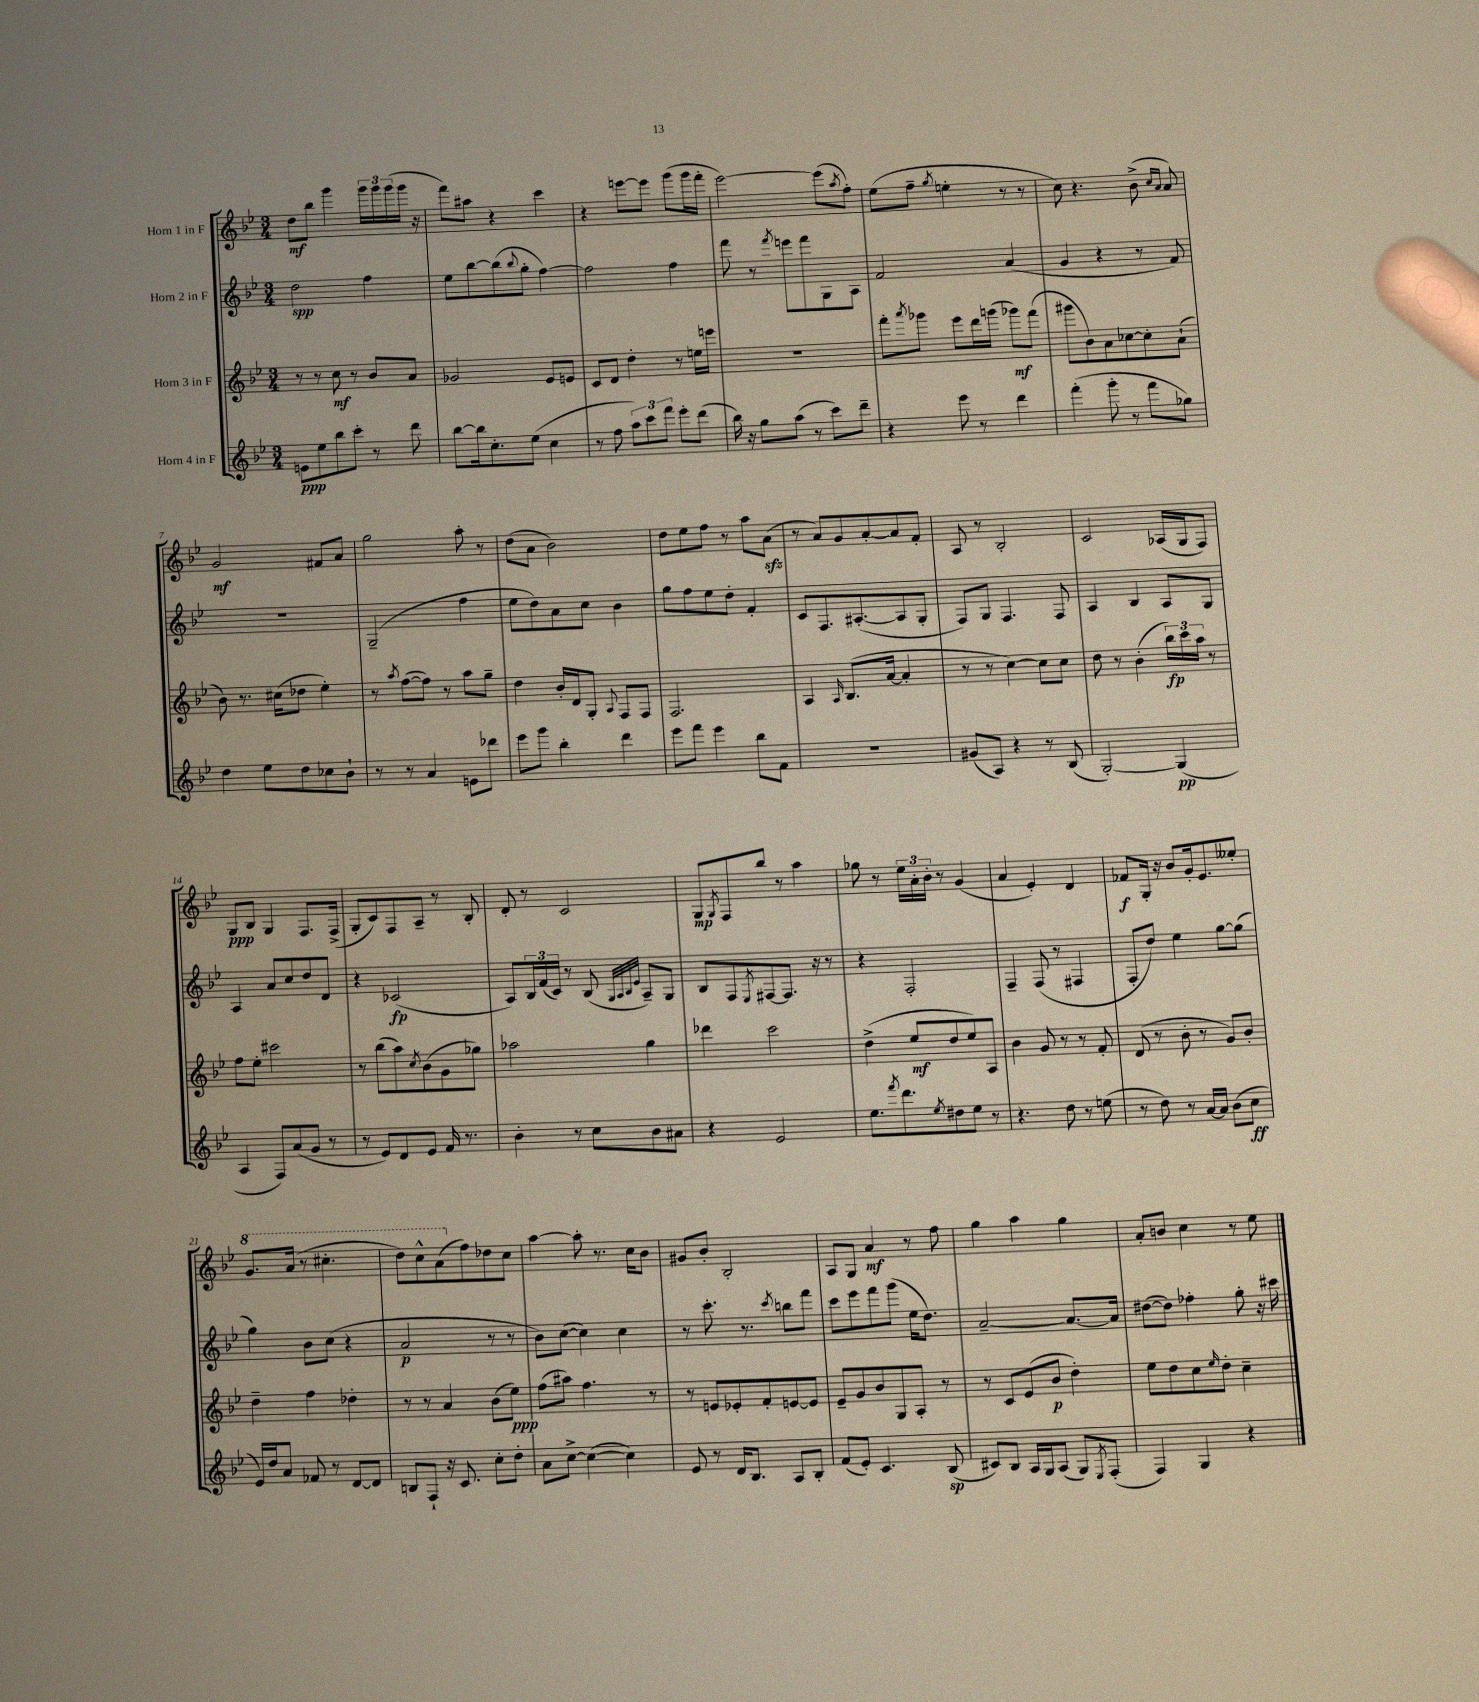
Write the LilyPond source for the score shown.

<<
\new StaffGroup <<
\new Staff = "s0" \with { instrumentName = "Horn 1 in F" } {
    \clef treble \key bes \major \numericTimeSignature \time 3/4
    d''8\mf bes''8 g'''4 \tuplet 3/2 { g'''16 g'''16 g'''16( } g'''16 r16 |
    f'''8) ais''8 r4 c'''4 |
    r4 e'''8~ e'''8 g'''8( g'''16 f'''16-. |
    ees'''2~) ees'''8( \acciaccatura { a''8 } f''8-.) |
    ees''8( f''8-- \acciaccatura { g''8 } e''4-. r8 r8 |
    c''8) r4. bes'8->( \grace { c''16 a'16 } a'8) |
    g'2\mf fis'8 a'8 |
    g''2 a''8-. r8 |
    d''8( a'8 bes'2) |
    d''8 ees''8 f''8 r8 a''8 a'8\sfz( |
    r8 a'8) g'8 a'8~-. a'8 f'8-. |
    a8 r8 bes2-. |
    c'2 aes16( g16 f8) |
    g8\ppp bes8 g4 f8. f16->( |
    g8-. c'8) f8 a8-- r8 bes8-. |
    d'8-. r8 c'2 |
    g8\mp \acciaccatura { g8 } f8 bes''8 r8 a''4 |
    ges''8 r8 \tuplet 3/2 { ees''16 a'16-. bes'16-. } r8 g'4( |
    a'4 ees'4-.) d'4 |
    fes'8\f g16-. r16 bes'8 g'16-. ees'8. eeses''8-. |
    \ottava #1 g''8. a''16( r8 cis'''4.-. |
    d'''8) c'''8-^ a''8( \ottava #0 f''8) des''8 c''8 |
    a''4~ a''8-. r8. c''16 bes'8 |
    gis'8 bes'8-. bes2-. |
    a8 g8 a'4\mf r8 f''8 |
    g''4 a''4 g''4 |
    a'8-. b'8 c''4 r8 ees''8 \bar "|." |
}
\new Staff = "s1" \with { instrumentName = "Horn 2 in F" } {
    \clef treble \key bes \major \numericTimeSignature \time 3/4
    d''2\spp f''4 |
    ees''8 bes''8~ bes''8( \appoggiatura { bes''8 } g''8-. f''4~) |
    f''2 f''4 |
    f'''8 r8 \acciaccatura { f'''8 } e'''8 f'''8 g8 a8 |
    f'2 a'4( |
    g'4 r4 r8 f'8) |
    R2. |
    g2--( f''4 |
    ees''8 d''8) a'8 c''8 bes'4 |
    g''8 f''8 ees''8 d''8-. f'4-. |
    c'8 f8. ais8.~-.( ais8 g8-. |
    f8) g8 f4. f8 |
    a4 bes4 a8 g8 |
    a4 a'8 c''8 d''8 d'8 |
    r4 ces'2\fp( |
    a8) \tuplet 3/2 { bes16 f'16( c'16) } r8 bes8( \grace { g32 a32 bes32 ees'32 } a8--) g8 |
    bes8 f8 \acciaccatura { ees8 } fis8~ fis8. r16 r8 |
    r4 f2-. |
    f4-- f8( r8 fis4 |
    f8-. d''8) ees''4 g''8~ g''8( |
    g''4) bes'8 c''8( r4 |
    a'2\p r8 r8 |
    bes'8) c''8~( c''4) c''4 |
    r8 c'''8.-. r8. \acciaccatura { c'''8 } b''8 f'''8 |
    c'''8 ees'''8 f'''8 g'''8( ees''16 d''8.) |
    a'2~-- a'8.~ a'16 |
    dis''8~( dis''8) fes''4-. g''8-. r16 cis'''16 \bar "|." |
}
\new Staff = "s2" \with { instrumentName = "Horn 3 in F" } {
    \clef treble \key bes \major \numericTimeSignature \time 3/4
    r8 r8 c''8\mf r8 bes'8 a'8 |
    ges'2 ees'8 e'8 |
    c'8 d'8 d''4-. r8 e''16 e'''16 |
    R2. |
    f'''8-. \acciaccatura { a'''8 } ges'''8 ees'''8 d'''16 g'''16( ges'''8\mf) f'''8( |
    gis'''8 bes'8) a'8 ces''8~ ces''8-. a'8-!( |
    bes'8) r8. cis''16( des''8 ees''4-.) |
    r8 \acciaccatura { a''8 } f''8~( f''8) r8 a''8 g''8-- |
    d''4 bes'16-. d'16 g8-. \appoggiatura { a8 } f8 f8 |
    f2. |
    a4 \grace { a16 } bes8.( a'16~ a'4-. |
    r8 r8 c''4~) c''8 c''8 |
    d''8 r8 bes'4-.( \tuplet 3/2 { bes''16\fp) c'''16 a''16 } r8 |
    f''8 ees''8-. cis'''2 |
    r8 bes''8( a''8) \acciaccatura { c''8 } bes'8( g'8 ges''8) |
    aes''2 g''4 |
    des'''4 c'''2 |
    d''4->( ees''8\mf d''8 ees''8) a8 |
    bes'4 g'8 r8 r8 f'8-. |
    d'8( r8 bes'8-. r8 g'8) bes'8-. |
    d''4-- f''4 des''4-. |
    r8 r8 a'4 bes'8( ees''8\ppp) |
    f''8( ais''8) f''4. r8 |
    r8 e'8 ees'8-. f'8-. e'8~ e'8 |
    ees'8-- g'8 bes'8 g8 a8-. r8 |
    r8 c'8 ees'8( bes'8\p d''4-.) |
    ees''8 d''8 c''8 \grace { ees''16 } d''8-. c''4-- \bar "|." |
}
\new Staff = "s3" \with { instrumentName = "Horn 4 in F" } {
    \clef treble \key bes \major \numericTimeSignature \time 3/4
    e'8\ppp ees''8 bes''8 c'''8-. r8 d'''8 |
    bes''8~ bes''16 c''8.-. ees''8( c''4 |
    r8 f''8 \tuplet 3/2 { a''8) c'''8 f'''8 } ees'''8-. d'''8( |
    bes''16) r16 g''8 a''8( r8 c'''8) d'''8-- |
    r4 ees'''8 r8 d'''4 |
    f'''4-.( g'''8-. r8 f'''8 ges''8) |
    d''4 ees''8 d''8 ces''8 bes'8-! |
    r8 r8 a'4 e'8 des'''8 |
    ees'''8 g'''8 bes''4-. d'''4 |
    ees'''8 f'''8 ees'''4 bes''8 f'8 |
    R2. |
    gis'8( a8) r4 r8 bes8( |
    g2~-.) g4\pp( |
    a4 f8) a'8( g'8 r8 |
    r8 ees'8) d'8 ees'8 f'16 r8. |
    bes'4-. r8 c''8 bes'8 ais'8 |
    r4 ees'2 |
    ees''8. \acciaccatura { f'''8 } d'''8. \acciaccatura { ees''8 } dis''8 ees''8 r8 |
    r4. d''8 r8 e''8( |
    r8 d''8) r8 a'16~ a'16 bes'8( c''8\ff |
    ees'16) d''16 a'8 fes'8 r8 d'8~ d'8 |
    b8 f8-! r16 c'8. c''8-. d''8-. |
    a'8 c''8~-> c''4~( c''4) |
    ees'8 r8 d'16 bes8. a8 bes8-. |
    f'8( ees'8-.) c'4. bes8\sp( |
    cis'8) bes8 a16 g16 a8( g8) \acciaccatura { ees8 } f8-.( |
    f4) g4 r4 \bar "|." |
}
>>
>>
